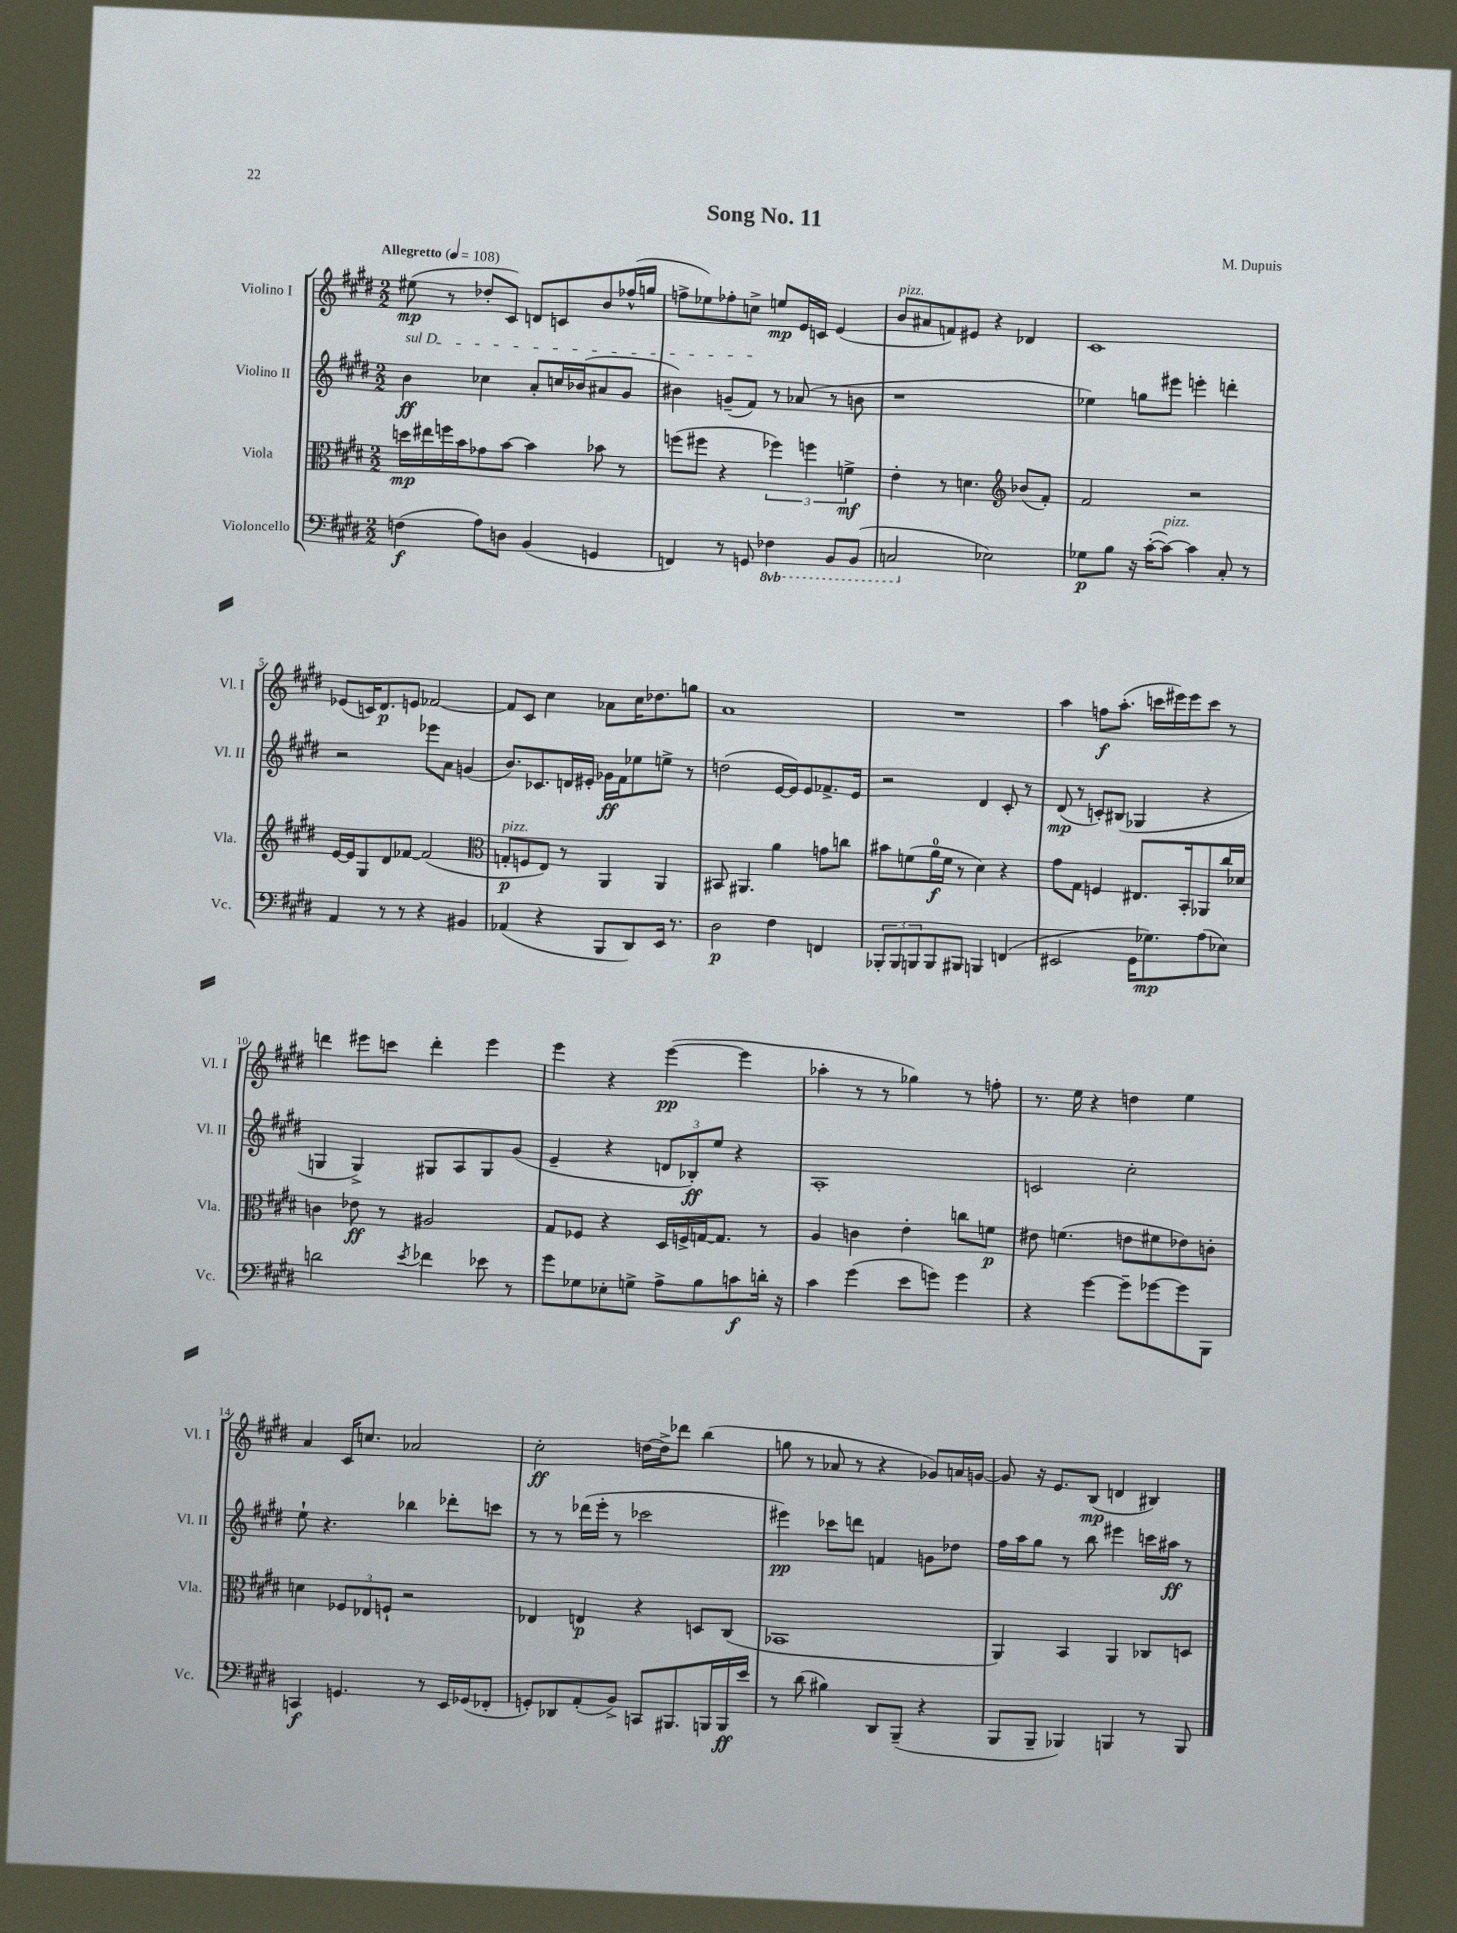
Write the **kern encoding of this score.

**kern	**kern	**kern	**kern
*staff4	*staff3	*staff2	*staff1
*clefF4	*clefC3	*clefG2	*clefG2
*k[f#c#g#d#]	*k[f#c#g#d#]	*k[f#c#g#d#]	*k[f#c#g#d#]
*M2/2	*M2/2	*M2/2	*M2/2
*MM108	*MM108	*MM108	*MM108
(4F	16dd	4b	(8ee#
.	16ee#	.	.
.	16ff	.	8r
.	16b	.	.
8A)	8g-	4cc-	8dd-'
8D	[8b	.	8c#)
(4BB	4b]	8a'	8d
.	.	16cc	8c
.	.	(16b-	.
4GG	8b-	8a#	8b
.	8r	8g#	(16ff-^^
.	.	.	16gg
=	=	=	=
4FF)	(8ff	4b#)	8ff^
.	8ff#	.	8ee-)
8r	4r	(8g~	8ff-'
8GG	.	8f#)	8cc^
4FF-	6ff-)	8r	8ee
.	.	(8a-	16e
.	6ff	.	.
.	.	.	16c
8BBB	.	8r	(4e
.	6f^	.	.
(8BBB	.	8b	.
=	=	=	=
2CC	4e'	1r	8b
.	.	.	8a#
.	8r	.	8f)
.	4.d	.	8e#
2E-)	.	.	4r
*	*clefG2	*	*
.	(8b-	.	4d-
.	8f#')	.	.
=	=	=	=
8G-	2f#	4ee-)	1c#
8B	.	.	.
16r	.	8gg	.
([16c#'	.	.	.
8c#_)	.	8eee#	.
4c#]	2r	4eee'	.
8C#'	.	4ddd'	.
8r	.	.	.
=	=	=	=
4AA	[16e	2r	(8e-
.	16e]	.	.
.	8G#	.	16c)
.	.	.	8.d#
8r	8d#	.	.
8r	[8f-	.	8e
4r	(2f-]	8eee-	[2f-
.	.	8a	.
4BB#	.	(4g	.
=	=	=	=
*	*clefC3	*	*
(4AA-	8G'	8.b)	8f-]
.	8F	.	8c#
.	.	8.c-	.
4r	8E)	.	4cc#
.	8r	16d	.
.	.	16e#'	.
8BBB	4AA	16g-	8a-
.	.	16f#	.
8DD#)	.	8ee-	16cc#
.	.	.	8.dd-
16EE	4AA	8ee^	.
8.r	.	.	.
.	.	8r	8gg
=	=	=	=
2D#	8BB#	(2dd	1a
.	4.AA#	.	.
4F#	4a	[16e	.
.	.	16e])	.
.	.	8e	.
4FF	8g	8.f-^	.
.	8cc	.	.
.	.	16e	.
=	=	=	=
12BBB-'	8b#	2r	1r
12BBB-	.	.	.
.	(8f	.	.
12BBB	.	.	.
8BBB	16a	.	.
.	16f	.	.
8BBB#	8r	.	.
4BBB	4d#)	4d#	.
(4FF	4r	8c#'	.
.	.	8r	.
=	=	=	=
2EE#	8g#	(8d#	4aa
.	8G#	8r	.
.	4F	8c')	8ff
.	.	(8B#	(8.aa'
16GG#	8.E#	4G-	.
8.G-)	.	.	16ccc
.	.	.	16eee#)
.	16BB'	.	16eee#
(8A	8AA-	4r	8ccc
8E-)	16cc#	.	8r
.	16d-	.	.
=	=	=	=
2d	4c	4G	4ddd
.	8e-	4G^)	8eee#
.	8r	.	8ccc
8qe	.	.	.
4f-	2A#	8G#	4ddd'
.	.	8A	.
8e-	.	8G#	4eee#
8r	.	(8g#	.
=	=	=	=
8g#	8G#	4e~	4eee
8G-	8F-	.	.
8E-'	4r	4r	4r
8G^	.	.	.
8A^	16D#	12d	([4eee
.	16F^	.	.
.	.	12B-')	.
8B	[16G	.	.
.	.	12ee	.
.	8.G]	.	.
8c	.	4r	4eee]
16d'	8r	.	.
16r	.	.	.
=	=	=	=
4c#	4A	1A'	4aa-'
(4g#	4c	.	8r
.	.	.	8r
8e	4e'	.	4gg-)
8g)	.	.	.
4g	8cc	.	8r
.	8f	.	8ff'
=	=	=	=
4r	8e#	2c	8.r
.	(4.f	.	.
.	.	.	16ee
[4g#	.	.	4r
8g#~]	8e	2cc#'	4dd
[8g-	8f#	.	.
8g-]	8e-)	.	4ee
8BBB	8c'	.	.
=	=	=	=
4CC	4d	8ee`	4a
.	.	4.r	.
4.GG	12F-	.	16c#
.	.	.	8.cc
.	12E-	.	.
.	12F`	.	.
.	2r	4bb-	2a-
8r	.	.	.
16EE	.	8ddd-'	.
(16GG-	.	.	.
8FF-'	.	8ccc	.
=	=	=	=
8GG')	4E-	8r	2cc#'
8DD-	.	8r	.
(8AA'	4E	(16ddd-	.
.	.	16eee'	.
8BB^)	.	8r	.
8CC	4r	2ccc-	[16dd
.	.	.	16dd^]
8.BBB#	.	.	8ddd-
.	8D	.	(4bb
16BBB	.	.	.
16BBB	(8C#	.	.
16e	.	.	.
=	=	=	=
8r	1BB-	4eee#)	8gg
(8d#	.	.	8r
4B#)	.	8ccc-	8a-
.	.	8ddd	8r
8DD#	.	4f	4r
(8BBB~	.	.	.
4r	.	8g	8g-)
.	.	8dd-	16a
.	.	.	[16g
=	=	=	=
8BBB	4AA)	16ff#	8g]
.	.	16aa	.
8BBB~	.	8gg#	16r
.	.	.	8.e
4BBB-)	4BB	8r	.
.	.	8bb	(8B
4BBB	4AA	4eee#	4d
8r	8C-	16ccc	4B#)
.	.	16aa#	.
8BBB	8D	8r	.
==	==	==	==
*-	*-	*-	*-
